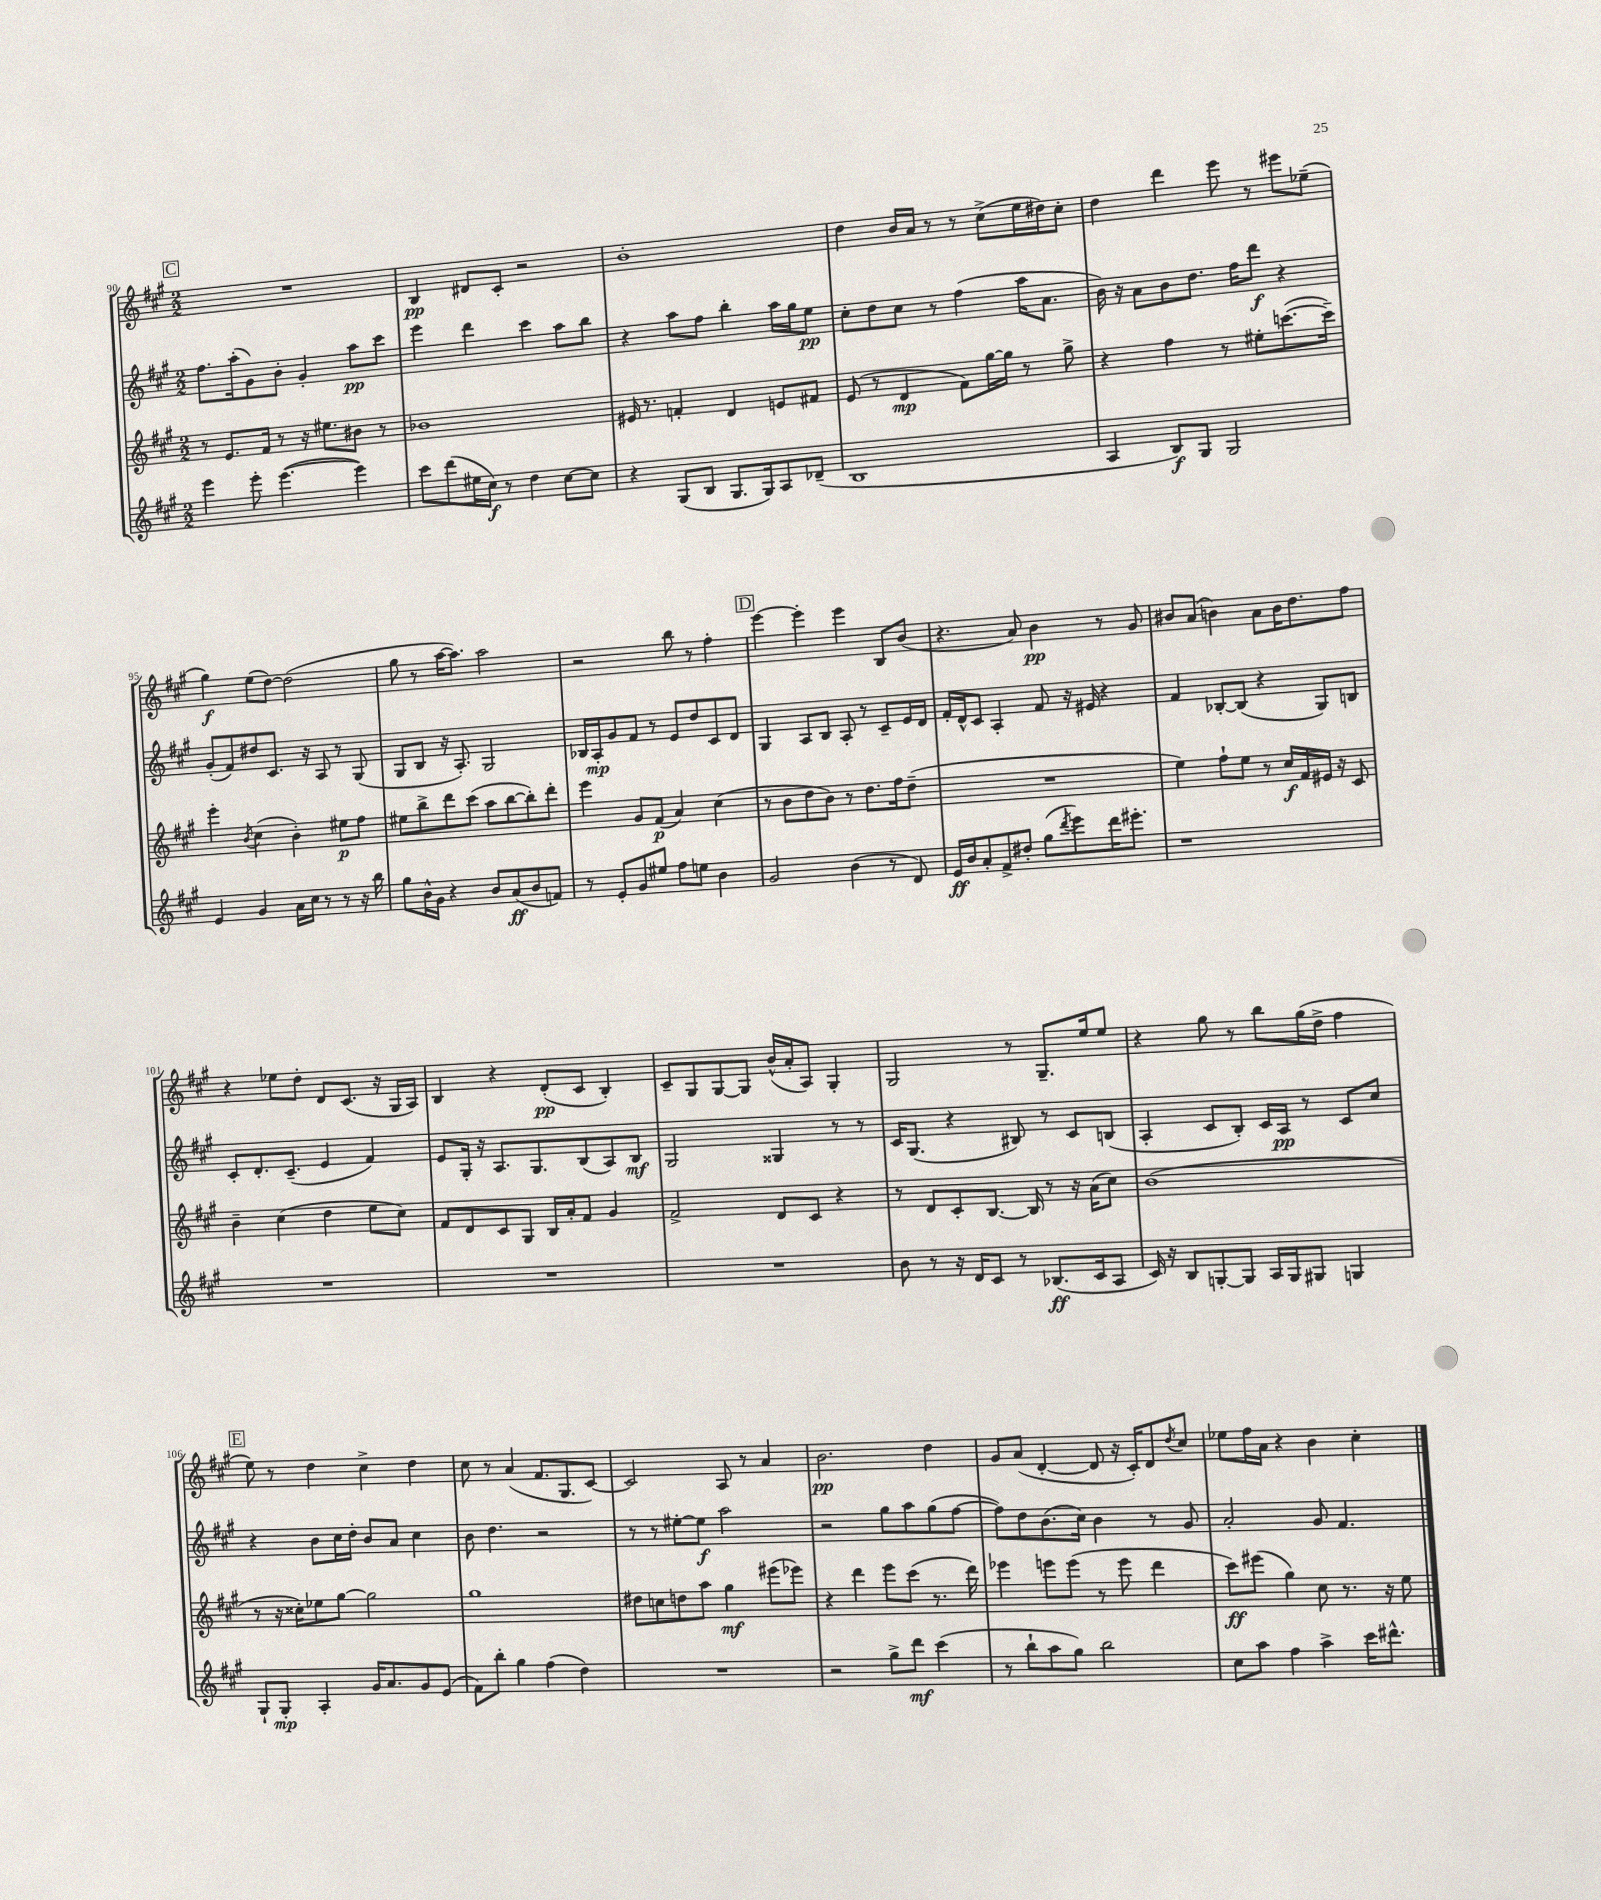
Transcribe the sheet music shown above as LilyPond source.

<<
\new StaffGroup <<
\new Staff = "s0" {
    \clef treble \key a \major \numericTimeSignature \time 2/2
    \mark \markup { \box "C" } R1 |
    b4\pp dis'8 cis'8-. r2 |
    b'1-. |
    d''4 b'16 a'16 r8 r8 cis''8->( e''16 dis''16) cis''8-. |
    d''4 d'''4 e'''8 r8 eis'''8 ees''8--( |
    gis''4\f) e''8( d''8~) d''2( |
    gis''8 r8 a''16~ a''8.) a''2 |
    r2 b''8 r8 fis''4-. |
    \mark \markup { \box "D" } e'''4~ e'''4-. e'''4 b8 b'8( |
    r4. a'8) b'4\pp r8 gis'8 |
    bis'8 a'8( b'4) a'8 b'16 d''8. fis''8 |
    r4 ees''8 d''8-. d'8 cis'8.( r16 gis16 a16) |
    b4 r4 d'8-.\pp( cis'8 b4-.) |
    cis'8-- gis8 gis8~ gis8 b'16-^( a'16-. a8) gis4-. |
    gis2 r8 gis8.-- e''16 e''8 |
    r4 gis''8 r8 b''8 gis''16( d''16-> fis''4 |
    \mark \markup { \box "E" } e''8) r8 d''4 cis''4-> d''4 |
    cis''8 r8 a'4( fis'8. gis8. cis'8~) |
    cis'2 a8 r8 a'4 |
    b'2.\pp d''4 |
    gis'8 a'8( d'4~-. d'8 r16 cis'16-.) d'8 \acciaccatura { d''8 } cis''8 |
    ees''8 fis''16 a'16 r4 b'4 cis''4-. \bar "|." |
}
\new Staff = "s1" {
    \clef treble \key a \major \numericTimeSignature \time 2/2
    \mark \markup { \box "C" } fis''8. a''16-.( gis'8) b'8-. gis'4-. a''8\pp cis'''8 |
    e'''4 d'''4 cis'''4 a''8 b''8 |
    r4 a''8 fis''8 b''4-. a''16 gis''16 e''8\pp |
    cis''8-. d''8 cis''8 r8 fis''4( a''16 a'8. |
    b'16) r16 a'8 b'8 d''8. fis''16 d'''8\f r4 |
    gis'8-.( fis'8) dis''8 cis'8. r16 a8 r8 gis8( |
    gis8 b8 r16 a8.-.) gis2 |
    bes16 a16-.\mp gis'8 fis'8 r8 e'8 d''8 cis'8 d'8 |
    \mark \markup { \box "D" } gis4 a8 b8 a8-. r8 cis'8-- e'16 d'16 |
    fis'16-. d'16-^ cis'8 a4-. fis'8 r16 eis'16 r4 |
    fis'4 bes8~-. bes8( r4 gis8) b8 |
    cis'8-. d'8.-. cis'8.--( e'4 fis'4) |
    e'8 gis16-. r16 a8. gis8. b8( a8) b8\mf |
    gis2 gisis4 r8 r8 |
    cis'16 gis8.( r4 bis8) r8 cis'8 b8( |
    a4-. cis'8 b8-.) cis'16 a16\pp r8 cis'8 cis''8 |
    \mark \markup { \box "E" } r4 b'8 cis''16 d''16-. b'8 a'8 cis''4 |
    b'8 d''4. r2 |
    r8 r8 eis''8~-. eis''8\f a''2 |
    r2 gis''8 a''8 gis''8( fis''8~ |
    fis''8) d''8 b'8.( cis''16) b'4 r8 gis'8 |
    a'2-. gis'8 fis'4. \bar "|." |
}
\new Staff = "s2" {
    \clef treble \key a \major \numericTimeSignature \time 2/2
    \mark \markup { \box "C" } r8 e'8. fis'16 r8 r16 eis''8. bis'8 r8 |
    bes'1 |
    eis'16 r8. f'4-. d'4 e'8 fis'8 |
    e'8( r8 d'4\mp fis'8) gis''16~ gis''16 r8 gis''8-> |
    r4 fis''4 r8 eis''8-. c'''8.~( c'''16--) |
    e'''4-. \acciaccatura { b'8 } cis''4( b'4-.) eis''8\p fis''8 |
    eis''8 b''8-> d'''8 cis'''8( a''8 b''8~ b''8-.) d'''8-. |
    e'''4 gis'8 fis'8\p( a'4) cis''4( |
    \mark \markup { \box "D" } r8 b'8 d''8 b'8) r8 d''8. fis''16 d''8--( |
    R1 |
    e''4) fis''8-! e''8 r8 cis''16\f fis'16 eis'16 r16 cis'8 |
    b'4-- cis''4( d''4 e''8 cis''8) |
    fis'8 d'8 cis'8 gis8 b16 a'16-. fis'8 gis'4 |
    fis'2-> d'8 cis'8 r4 |
    r8 d'8 cis'8-. b8.~ b16 r8 r16 a'16( cis''8) |
    b'1( |
    \mark \markup { \box "E" } r8 r16 cisis''16-.) ees''8 gis''8~ gis''2 |
    gis''1 |
    dis''8 c''8 d''8 a''8 gis''4\mf eis'''8( ees'''8) |
    r4 d'''4 e'''8 cis'''8( r8. d'''16) |
    ees'''4 e'''8 e'''8( r8 e'''8 d'''4 |
    cis'''8\ff) eis'''8( gis''4) cis''8 r8. r16 e''8 \bar "|." |
}
\new Staff = "s3" {
    \clef treble \key a \major \numericTimeSignature \time 2/2
    \mark \markup { \box "C" } e'''4 e'''8-. e'''4.~( e'''4) |
    cis'''8 d'''8( eis''16 cis''16\f) r8 d''4 cis''8~ cis''8 |
    r4 gis8( b8 gis8. gis16) a8 des'8--( |
    b1 |
    a4 b8\f) gis8 gis2 |
    e'4 gis'4 a'16 cis''16 r8 r8 r16 b''16 |
    gis''8 b'16-^ gis'16 r4 b'8 a'8\ff( b'8 f'8) |
    r8 e'8-. gis'8 eis''8 fis''8 e''8 b'4 |
    \mark \markup { \box "D" } gis'2 b'4( r8 d'8) |
    e'16\ff b'16 a'8-. fis'8-> dis''8-. gis''8( \acciaccatura { d'''8 } e'''8) d'''16 eis'''8.-. |
    r1 |
    R1 |
    R1 |
    R1 |
    b'8 r8 r16 d'16 cis'8 r8 bes8.\ff( cis'16 a8 |
    cis'16) r16 b8 g8~-. g8 a16 g16 gis8 g4 |
    \mark \markup { \box "E" } gis8-! gis8-.\mp a4-. gis'16 a'8. gis'8 e'8( |
    fis'8) b''8-. gis''4 fis''4( d''4) |
    R1 |
    r2 gis''8-> d'''8\mf cis'''4( |
    r8 b''8-! a''8 gis''8) b''2 |
    cis''8 a''8 fis''4 a''4-> cis'''16 dis'''8.-^ \bar "|." |
}
>>
>>
\layout { \context { \Score currentBarNumber = #90 } }
